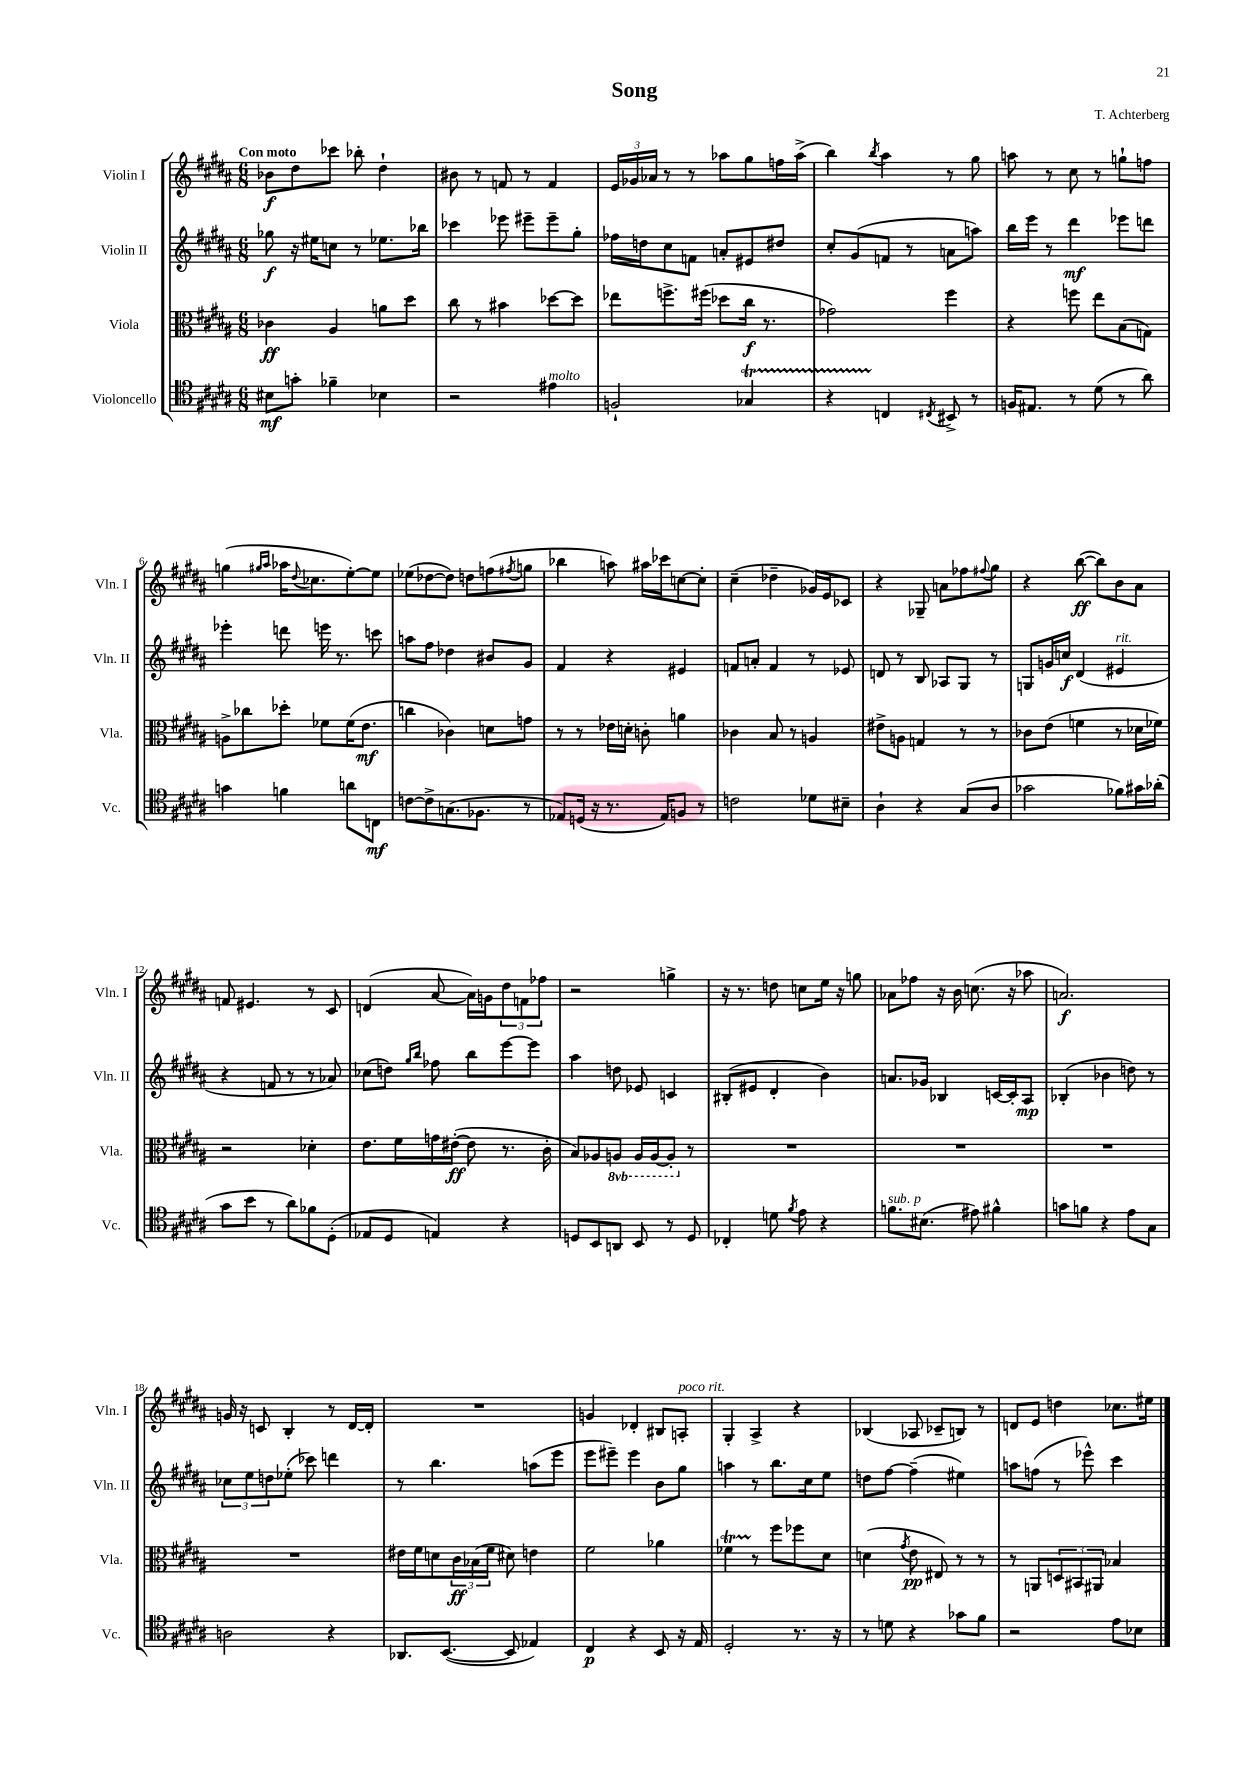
\header { title = "Song" composer = "T. Achterberg" }
<<
\new StaffGroup <<
\new Staff = "s0" \with { instrumentName = "Violin I" shortInstrumentName = "Vln. I" } {
    \clef treble \key b \major \numericTimeSignature \time 6/8 \tempo "Con moto"
    bes'8\f dis''8 ces'''8 bes''8-. dis''4-! |
    bis'8 r8 f'8 r8 f'4 |
    \tuplet 3/2 { e'16 ges'16 aes'16 } r8 r8 aes''8 gis''8 f''16 aes''16->( |
    b''4) \acciaccatura { b''8 } ais''4 r8 gis''8 |
    a''8 r8 cis''8 r8 g''8-! f''8 |
    g''4( \grace { gis''16 ais''16 } aes''16 \appoggiatura { dis''8 } ces''8. e''8~-.) e''8 |
    ees''8( des''8~ des''8) d''8 f''8( \acciaccatura { fis''8 } g''8 |
    bes''4 a''8) ais''16 ces'''16 c''8~ c''8-. |
    cis''4--( des''4-- ges'16) e'16 ces'8 |
    r4 ges8-- a'8 fes''8 \appoggiatura { fis''8 } gis''8 |
    r4 b''8~\ff( b''8) b'8 ais'8 |
    f'8 eis'4. r8 cis'8 |
    d'4( ais'8~ ais'16) g'16 \tuplet 3/2 { dis''8 f'8 fes''8 } |
    r2 g''4-> |
    r16 r8. d''8 c''8 e''16 r16 g''8 |
    aes'8 fes''8 r16 b'16 c''8.( r16 aes''8 |
    a'2.\f) |
    g'16 r16 c'8 b4-. r8 dis'16~ dis'16-. |
    R2. |
    g'4 des'4-. bis8 a8-.^\markup { \italic "poco rit." } |
    gis4-. ais4-> r4 |
    bes4( aes8 ces'8-- b8) r8 |
    d'8 e'8 d''4 ces''8. eis''16 \bar "|." |
}
\new Staff = "s1" \with { instrumentName = "Violin II" shortInstrumentName = "Vln. II" } {
    \clef treble \key b \major \numericTimeSignature \time 6/8
    ges''8\f r16 eis''16 c''8 r8 ees''8. bes''16 |
    ces'''4 ees'''8 eis'''8-- eis'''8-- gis''8-. |
    fes''16 d''16 cis''8 f'8 a'8-. eis'8 dis''8 |
    cis''8-. gis'8( f'8 r8 a'8 a''8) |
    b''16 e'''16 r8 dis'''4\mf ees'''8 d'''8 |
    ees'''4-. d'''8 e'''16 r8. c'''8 |
    a''8 fis''8 des''4 bis'8 gis'8 |
    fis'4 r4 eis'4 |
    f'8 a'8-. f'4 r8 ees'8 |
    d'8 r8 b8 aes8 gis8 r8 |
    g8 g'16 c''16\f dis'4( eis'4^\markup { \italic "rit." } |
    r4 f'8 r8 r8 aes'8) |
    ces''8( d''8) \grace { gis''16 b''16 } fes''8 b''8 e'''8~ e'''8 |
    ais''4 d''8 ees'8 c'4 |
    bis8-.( eis'8 dis'4-. b'4) |
    a'8. ges'16 bes4 c'16~ c'16-. ais8\mp |
    bes4-.( bes'4 d''8) r8 |
    \tuplet 3/2 { ces''8 e''8 d''8 } ees''8-.( ces'''8) d'''4 |
    r8 b''4. a''8( e'''8 |
    e'''8 eis'''8--) eis'''4 b'8 gis''8 |
    a''4 r8 b''8. cis''16 e''8 |
    d''8 fis''8~ fis''4--( eis''4) |
    a''8 f''8( r8 ees'''8-^) cis'''4 \bar "|." |
}
\new Staff = "s2" \with { instrumentName = "Viola" shortInstrumentName = "Vla." } {
    \clef alto \key b \major \numericTimeSignature \time 6/8 \set Staff.ottavationMarkups = #ottavation-simple-ordinals
    ces'4\ff ais4 a'8 dis''8 |
    cis''8 r8 bis'4 des''8~ des''8 |
    ees''8 f''8.-> fis''16( des''8 cis''16\f r8. |
    ges'2) fis''4 |
    r4 f''8 e''8 b8( g8) |
    a8-> ces''8 des''8-. fes'8 fes'16( e'8.\mf |
    c''4 ces'4) d'8 g'8 |
    r8 r8 ees'16 d'16-. c'8-. a'4 |
    ces'4 b8 r8 a4 |
    eis'8-> a8 g4 r8 r8 |
    ces'8 e'8( f'4 r8 des'16 fes'16) |
    r2 des'4-. |
    e'8. fis'16 g'16 eis'16~-.\ff( eis'8 r8. cis'16-. |
    b8) aes8 \ottava #-1 a,8 a,16 a,16~ a,8-. \ottava #0 r8 |
    R2. |
    R2. |
    R2. |
    R2. |
    eis'16 fis'16 d'8 \tuplet 3/2 { cis'16\ff bes16( fis'16 } dis'8) e'4 |
    fis'2 aes'4 |
    fes'4\startTrillSpan r8\stopTrillSpan fis''8 fes''8 dis'8 |
    d'4( \acciaccatura { gis'8 } e'8\pp eis8) r8 r8 |
    r8 a,8 \tuplet 3/2 { d8 bis,8 ais,8 } bes4 \bar "|." |
}
\new Staff = "s3" \with { instrumentName = "Violoncello" shortInstrumentName = "Vc." } {
    \clef tenor \key b \major \numericTimeSignature \time 6/8
    bis8\mf g'8-. fes'4-- bes4 |
    r2 eis'4^\markup { \italic "molto" } |
    f2-! ges4\startTrillSpan |
    r4 c4\stopTrillSpan \acciaccatura { cis8 } bis,8-> r8 |
    f16 eis8. r8 dis'8( r8 ais'8) |
    g'4 f'4 a'8 c8\mf |
    c'8~ c'8-> g8.( fes8. r8 |
    ees8) d16( r16 r8. ees16) f8 r8 |
    c'2 des'8 bis8-- |
    ais4-! r4 gis8( ais8 |
    ges'2 fes'8) gis'16 aes'16-.( |
    gis'8 b'8 r8 ais'8) fes'8 dis8-.( |
    ees8 dis8 e4) r4 |
    d8 b,8 a,8 b,8 r8 d8 |
    ces4-. d'8 \acciaccatura { fis'8 } e'8 r4 |
    f'8.^\markup { \italic "sub. p" } bis8.( eis'8) fis'4-^ |
    g'8 f'8 r4 e'8 gis8 |
    a2 r4 |
    aes,8. b,8.~( b,8 ees4) |
    cis4\p r4 b,8 r16 e16 |
    dis2-. r8. r16 |
    r8 d'8 r4 ges'8 fis'8 |
    r2 e'8 bes8 \bar "|." |
}
>>
>>
